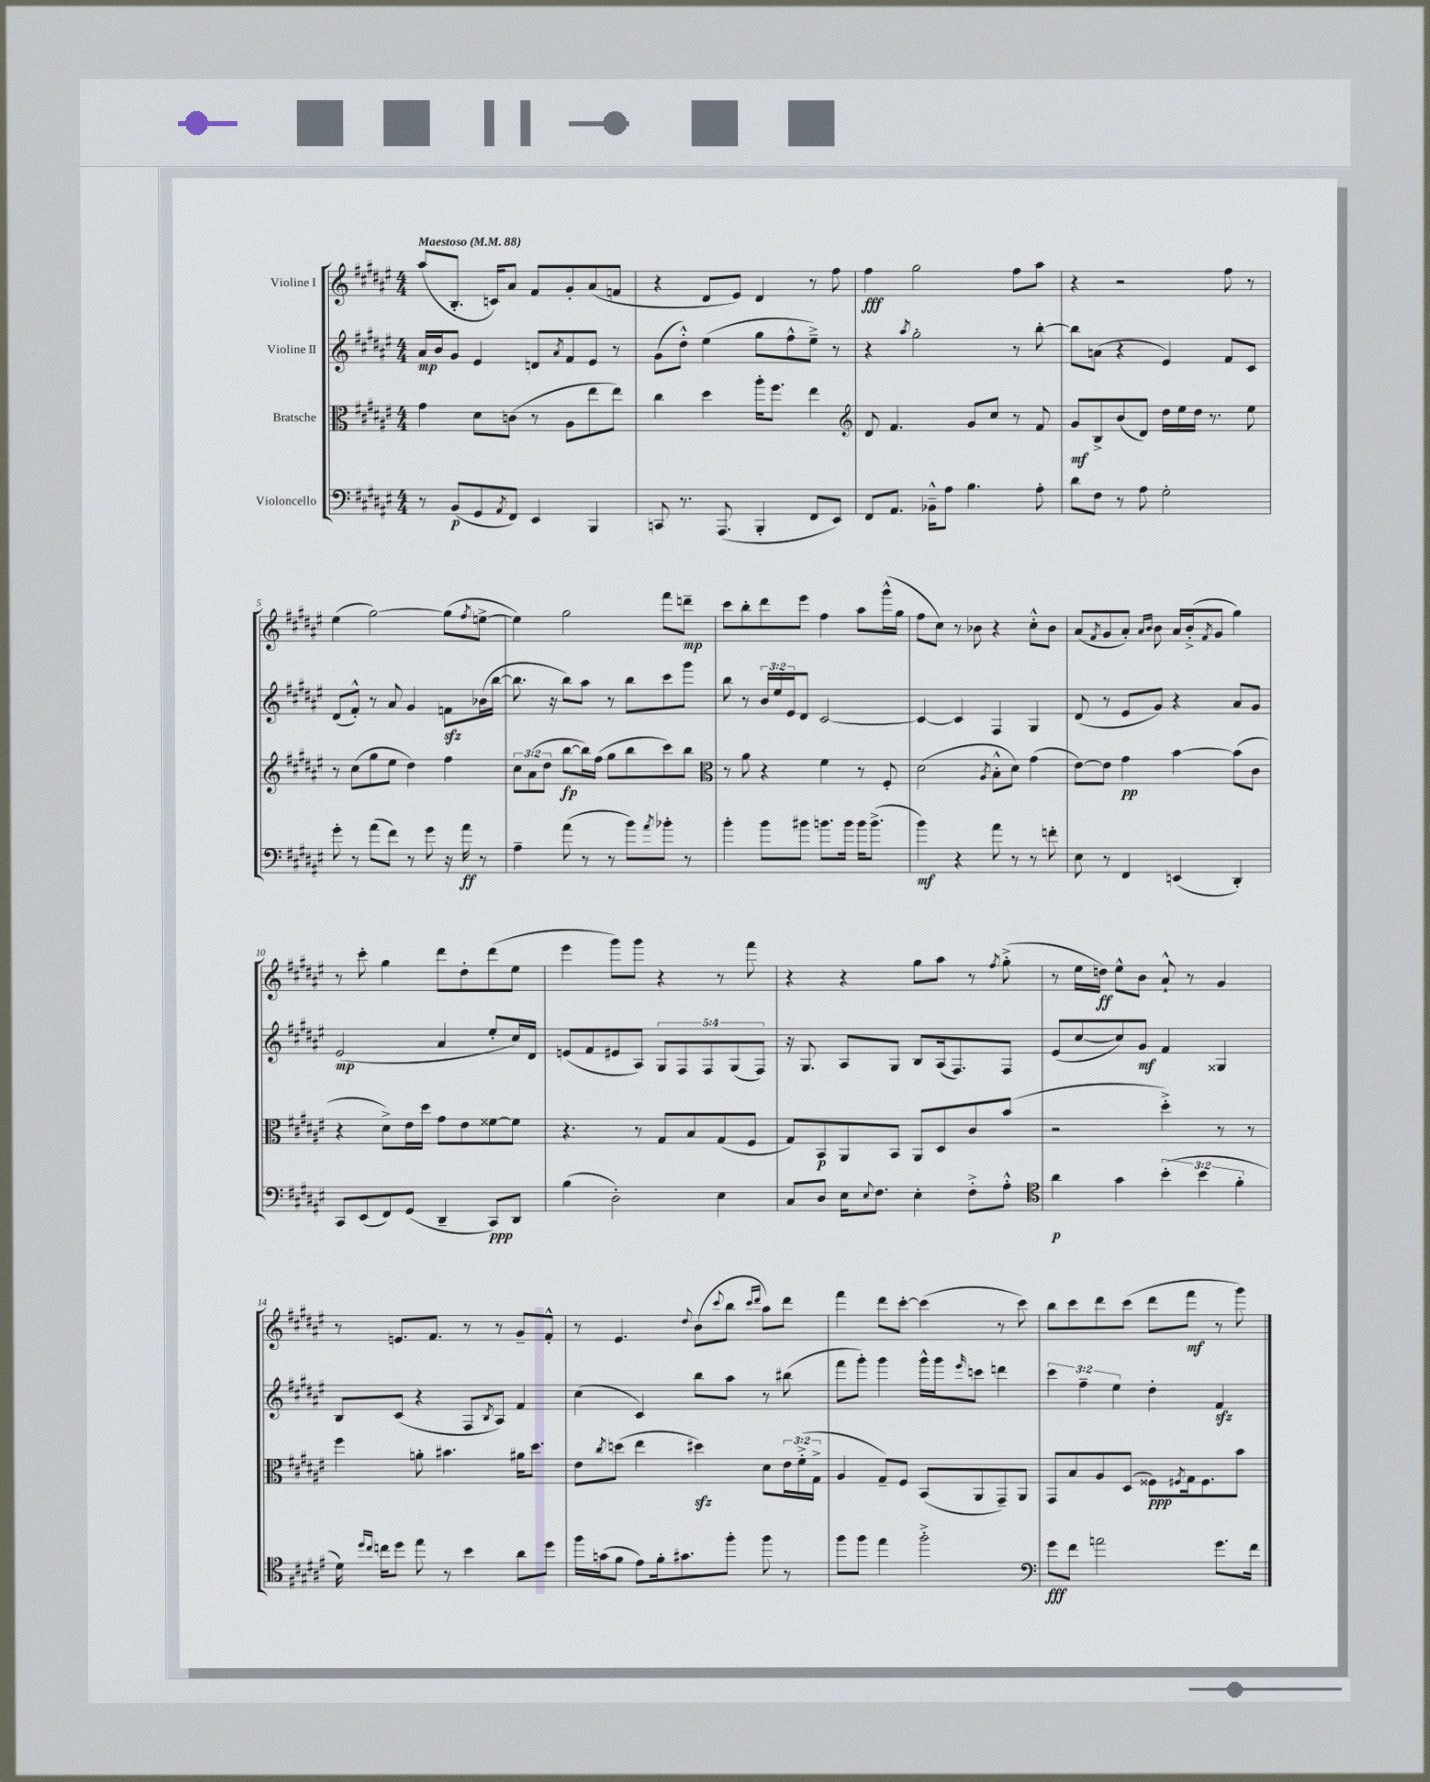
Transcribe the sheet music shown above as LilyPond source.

<<
\new StaffGroup <<
\new Staff = "s0" \with { instrumentName = "Violine I" } {
    \clef treble \key fis \major \numericTimeSignature \time 4/4 \tempo "Maestoso" 4 = 88
    ais''8( b8.-. c'16) ais'8 fis'8 gis'8-. ais'8( f'8 |
    r4 dis'8 eis'8) dis'4 r8 fis''8 |
    fis''4\fff gis''2 fis''8 ais''8 |
    r4 r2 fis''8 r8 |
    eis''4( gis''2~) gis''8( \acciaccatura { fis''8 } e''8~-> |
    e''4) gis''2 fis'''8 d'''8--\mp |
    cis'''8 b''8-. dis'''8 eis'''8 fis''4 ais''8 gis'''16-^( gis''16 |
    fis''8 cis''8) r8 bes'8 r4 cis''8-.-^ bes'8 |
    ais'8( \acciaccatura { fis'8 } gis'8 ais'8-.) \grace { ais'16 b'16 } b'8 ais'16 b'16-.->( \acciaccatura { fis'8 } gis'8 gis''4) |
    r8 cis'''8-. gis''4 dis'''8 dis''8-. dis'''8( eis''8 |
    eis'''4 gis'''8) gis'''8 r4 r8 fis'''8 |
    r4 r4 gis''8 ais''8 r8 \acciaccatura { fis''8 } gis''8-.->( |
    r8 eis''16 d''16\ff) eis''8-^ b'8 ais'8-!-^ r8 gis'4 |
    r8 e'8. fis'8. r8 r8 gis'8-- fis'8-.-^ |
    r8 eis'4. \appoggiatura { dis''8 } b'8( \appoggiatura { cis'''8 } b''8 \grace { cis'''16 dis'''16 } ais''8) dis'''8 |
    fis'''4 dis'''8 cis'''8~-. cis'''4( r8 cis'''8) |
    b''8 cis'''8 dis'''8 cis'''8( dis'''8 fis'''8\mf r8 gis'''8) \bar "|." |
}
\new Staff = "s1" \with { instrumentName = "Violine II" } {
    \clef treble \key fis \major \numericTimeSignature \time 4/4 \override Staff.TupletNumber.text = #tuplet-number::calc-fraction-text
    ais'16\mp b'16 gis'8 eis'4 d'8 \acciaccatura { ais'8 } fis'8 eis'8 r8 |
    gis'8( dis''8-.-^) eis''4( gis''8 fis''8-^ eis''8--->) r8 |
    r4 \acciaccatura { ais''8 } gis''2-. r8 b''8~-. |
    b''8 a'8( r4 eis'4) fis'8 cis'8 |
    dis'8( fis'8-.-^) r8 ais'8 gis'4 f'8\sfz bes'16( b''16~ |
    b''8. r16 b''8) ais''8 r8 b''8 cis'''8 gis'''8 |
    b''8 r8 \tuplet 3/2 { b'16 eis''16 eis'16 } dis'8 cis'2~ |
    cis'4~ cis'4 fis4 gis4 |
    dis'8( r8 eis'8 gis'8) r4 ais'8 gis'8 |
    eis'2\mp( ais'4 eis''8-. cis''16) dis'16 |
    e'8( fis'8 eis'8 ais8) \tuplet 5/4 { gis8 fis8 fis8 gis8( fis8) } |
    r16 gis8. ais8 gis8 b8 ais16( fis8.) fis8 |
    eis'8( cis''8~ cis''8) gis'8\mf fis'4 gisis4 |
    b8 cis'8( r4 fis8 \acciaccatura { b8 } ais8) fis'4 |
    cis''4( cis'4) b''8 ais''8 r8 bis''8( |
    fis'''8 gis'''8-.) gis'''4 gis'''16-^ gis'''16 \grace { eis'''16 } c'''8 d'''4 |
    \tuplet 3/2 { cis'''4 fis''4-- eis''4 } dis''4-. fis'4\sfz \bar "|." |
}
\new Staff = "s2" \with { instrumentName = "Bratsche" } {
    \clef alto \key fis \major \numericTimeSignature \time 4/4 \override Staff.TupletNumber.text = #tuplet-number::calc-fraction-text
    gis'4 dis'8 c'8( r8 ais8 eis''8 eis''8) |
    cis''4 dis''4 ais''16-. fis''8. eis''4 |
    \clef treble dis'8 fis'4. gis'8 cis''8 r8 fis'8 |
    gis'8\mf b8-> b'8( dis'8) dis''16 eis''16 dis''16 r8. eis''8 |
    r8 cis''8( gis''8 eis''8 dis''4) fis''4 |
    \tuplet 3/2 { cis''8 ais'8( dis''8 } b''8~\fp b''16) fis''16( gis''8 b''8 cis'''8) b''8 |
    \clef alto r8 ais'8 r4 fis'4 r8 fis8-. |
    dis'2( \acciaccatura { ais8 } b8-.-^ dis'8) gis'4( |
    eis'8~) eis'8 gis'4\pp b'4~ b'8( cis'8 |
    r4 dis'8->) eis'16 dis''16 gis'8 eis'8 fisis'8~ fisis'8 |
    r4. r8 gis8 b8 gis8( fis8 |
    gis8) b,8\p ais,8 b,8 ais,8 dis8 cis'8 b'8( |
    r2 dis''4-.->) r8 r8 |
    fis''4 a'8-. bis'4. ais'16 dis''8. |
    eis'8 \acciaccatura { cis''8 } d''8( eis''4 dis''4\sfz) dis'8 \tuplet 3/2 { eis'16 fis'16-.->( gis16-> } |
    ais4 gis8--) fis8 b,8( ais,8 gis,8--) ais,8 |
    gis,8 b8 ais8 dis8( fisis8\ppp) \acciaccatura { fis8 } gis16 fis8. b'8 \bar "|." |
}
\new Staff = "s3" \with { instrumentName = "Violoncello" } {
    \clef bass \key fis \major \numericTimeSignature \time 4/4 \override Staff.TupletNumber.text = #tuplet-number::calc-fraction-text
    r8 b,8\p( gis,8 \acciaccatura { ais,8 } fis,8) eis,4 b,,4 |
    c,8 r8. ais,,8.( b,,4-. fis,8 eis,8) |
    fis,8 ais,8. bes,16---^ ais8 b4. ais8-. |
    dis'8 fis8 r8 ais8 gis2-. |
    gis'8-. r8 ais'8( fis'8) r8 gis'8 r16 ais'16\ff r8 |
    ais4-- ais'8( r8 r8 b'8) \acciaccatura { ais'8 } bes'8-. r8 |
    b'4-. b'8 bis'8 b'8. b'16 b'16 b'8.->( |
    b'4\mf) r4 ais'8 r8 r8 f'8-. |
    eis8 r8 fis,4 e,4( dis,4-.) |
    cis,8 eis,8( fis,8) gis,8( dis,4-- cis,8\ppp) dis,8 |
    b4( dis2-.) eis4 |
    cis8 dis8 eis16 \appoggiatura { eis8 } fis8. eis4-. fis8-.-> ais8-.-^ |
    \clef tenor ais'4\p gis'4 \tuplet 3/2 { b'4-.( b'4 fis'4-. } |
    dis'16) \grace { dis''16 cis''16 } c''16 dis''8 eis''8 r8 b'4 ais'8 dis''8 |
    fis''16 g'16( fis'8 eis'8) fis'16-. gis'8. fis''8-. fis''8 r8 |
    fis''8 fis''8 eis''4 fis''2-.-> |
    \clef bass gis'8\fff fis'8 a'2 gis'8. fis'16 \bar "|." |
}
>>
>>
